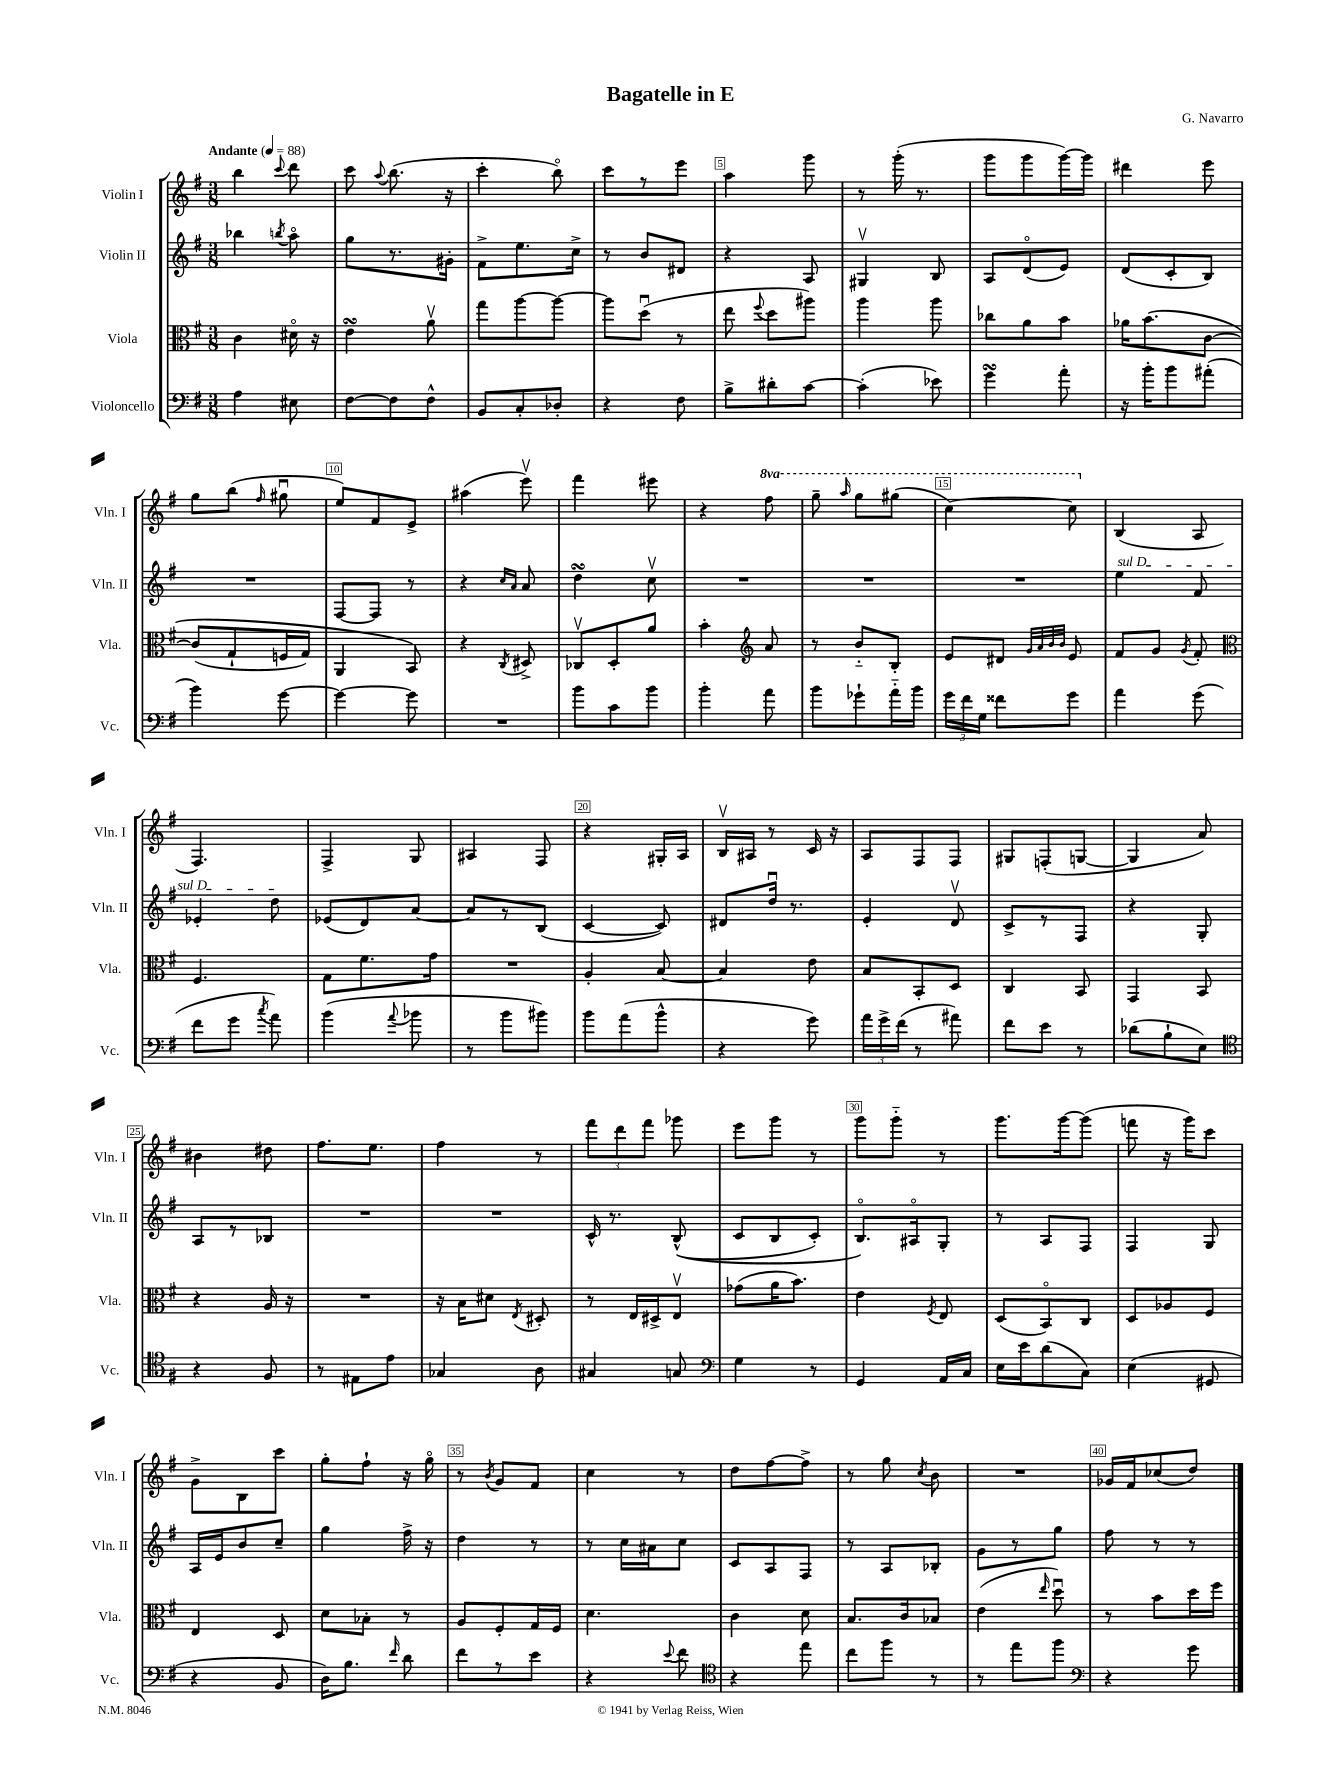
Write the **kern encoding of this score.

**kern	**kern	**kern	**kern
*staff4	*staff3	*staff2	*staff1
*clefF4	*clefC3	*clefG2	*clefG2
*k[f#]	*k[f#]	*k[f#]	*k[f#]
*M3/8	*M3/8	*M3/8	*M3/8
*MM88	*MM88	*MM88	*MM88
4A	4c	4bb-	4bb
.	.	8qbb	8qqccc
8E#	16d#o	8aao	8ddd
.	16r	.	.
=	=	=	=
[8F#	4e	8gg	8ccc
.	.	.	8qqaa
8F#]	.	8.r	(8.bb
8F#^^	8av	.	.
.	.	16g#'	16r
=	=	=	=
8BB	8gg	8f#^	4ccc'
8C'	[8aa	8.ee	.
8D-'	8aa_	.	8bbo)
.	.	16cc^	.
=	=	=	=
4r	8aa]	8r	8ccc
.	(8ddu	8b	8r
8F#	8r	8d#	8eee
=	=	=	=
8B^	8ee	4r	4aa
.	8qqff#	.	.
8d#'	8dd	.	.
[8c	8aa#)	8A	8ggg
=	=	=	=
(4c']	4aa	4G#v	8r
.	.	.	(16ggg'
.	.	.	8.r
8e-)	8aa	8B	.
=	=	=	=
4g	8cc-	8A	8ggg
.	8a	(8do	8ggg
8a'	8b	8e)	[16ggg)
.	.	.	16ggg]
=	=	=	=
16r	16a-	(8d	4ddd#
16b'	&(8.b	.	.
8b	.	8c'	.
(8a#'	[8c	8B)	8eee
=	=	=	=
4b)	(8c]	4.r	8gg
.	8G`	.	(8bb
.	.	.	16qqff#
[8g	16F	.	8gg#u
.	16G)	.	.
=	=	=	=
4g_	4AA	[8F#	8ee)
.	.	8F#]	8f#
8g]	8BB&)	8r	8e^
=	=	=	=
4.r	4r	4r	(4aa#
.	.	16qqcc	.
.	8qC	16qqa	.
.	8D#^	8a	8eeev)
=	=	=	=
8b	8C-v	4dd	4fff#
8c	8D'	.	.
8b	8a	8ccv	8eee#
=	=	=	=
4b'	4b'	4.r	4r
*	*clefG2	*	*
8a	8a	.	8fff#
=	=	=	=
8b	8r	4.r	8ggg~
.	.	.	16qqaaa
8g-`	8b'~	.	8ggg
16a'~	8B'	.	(8ggg#
16b	.	.	.
=	=	=	=
24g	8e	4.r	[4ccc)
24f#	.	.	.
24G	.	.	.
8f##	8d#	.	.
.	32qqg	.	.
.	32qqa	.	.
.	32qqb	.	.
.	32qqb	.	.
8g	8e	.	8ccc]
=	=	=	=
4a	8f#	4ee	(4B
.	8g	.	.
.	8qg	.	.
(8g	8f#'	8f#	8A
=	=	=	=
*	*clefC3	*	*
8f#	4.F#	4e-'	4.F#)
8g	.	.	.
8qcc	.	.	.
8a)	.	8dd	.
=	=	=	=
(4b	8G	(8e-	4F#^
.	8.f#	8d)	.
8qqa	.	.	.
8b-	.	[8a	8G
.	16g	.	.
=	=	=	=
8r	4.r	8a]	4A#
8b	.	8r	.
8b#)	.	(8B	8F#
=	=	=	=
8b	4A'	[4c	4r
(8a	.	.	.
8b^^	[8B	8c])	16G#'
.	.	.	16A
=	=	=	=
4r	4B]	8d#	16Bv
.	.	.	16A#
.	.	16ddu	8r
.	.	8.r	.
8g)	8e	.	16c
.	.	.	16r
=	=	=	=
24a	8B	4e'	8A
24g^	.	.	.
(24f#	.	.	.
8r	8BB'	.	8F#
8a#)	8D	8dv	8F#
=	=	=	=
8f#	4C	8c^	8G#
8e	.	8r	(8F'
8r	8BB	8F#	[8G
=	=	=	=
(8d-	4GG	4r	4G]
8B`	.	.	.
8E)	8BB	8G'	8a)
=	=	=	=
*clefC4	*	*	*
4r	4r	8A	4b#
.	.	8r	.
8F#	16A	8B-	8dd#
.	16r	.	.
=	=	=	=
8r	4.r	4.r	8.ff#
8E#	.	.	.
.	.	.	8.ee
8e	.	.	.
=	=	=	=
4G-	16r	4.r	4ff#
.	16B	.	.
.	8d#	.	.
.	8qE	.	.
8A	8D#'	.	8r
=	=	=	=
4G#	8r	16c^^	12fff#
.	.	8.r	.
.	.	.	12ddd
.	16E	.	.
.	.	.	12fff#
.	16D#^	.	.
8G	8Ev	&((8B^^	8ggg-
=	=	=	=
*clefF4	*	*	*
4G	(8g-	8c	8eee
.	16a	8B	8ggg
.	8.b)	.	.
8r	.	8c')	8r
=	=	=	=
4GG	4e	8.Bo&)	8ggg
.	.	.	8ggg'~
.	.	16A#o	.
.	8qF#	.	.
16AA	8E	8G'	8r
16C	.	.	.
=	=	=	=
16E	(8D	8r	8.ggg
16e	.	.	.
(8d	8BBo)	8A	.
.	.	.	[16ggg
8C)	8C	8F#	(8ggg]
=	=	=	=
(4E	8D	4F#	8fff
.	8A-	.	16r
.	.	.	16ggg)
8GG#	8F#	8G	8ccc
=	=	=	=
4r	4E	16A	8g^
.	.	16e	.
.	.	8b	8B
8BB	8D	8cc~	8ccc
=	=	=	=
16D)	8d	4gg	8gg'
8.B	.	.	.
.	8B-'	.	8ff#`
16qqf#	.	.	.
8d	8r	16ff#^	16r
.	.	16r	16ggo
=	=	=	=
8f#	8A	4dd	8r
.	.	.	8qb
8r	8F#'	.	8g
8e	16G	8r	8f#
.	16F#	.	.
=	=	=	=
4r	4.d	8r	4cc
.	.	16cc	.
.	.	16a#	.
8qqe	.	.	.
8f#	.	8cc	8r
=	=	=	=
*clefC4	*	*	*
4r	4c	8c	8dd
.	.	8A	[8ff#
8ee	8d	8F#	8ff#^]
=	=	=	=
8cc	8.B	8r	8r
8ff#	.	8A	8gg
.	16c	.	.
.	.	.	8qcc
8r	8B-	8B-'	8b
=	=	=	=
8r	(4e	8g	4.r
8ee	.	8r	.
.	16qqee	.	.
8ff#	8ddu)	8gg	.
=	=	=	=
*clefF4	*	*	*
4r	8r	8ff#	16g-
.	.	.	16f#
.	8b	8r	(8cc-
8g	16dd	8r	8dd)
.	16ff#	.	.
==	==	==	==
*-	*-	*-	*-
